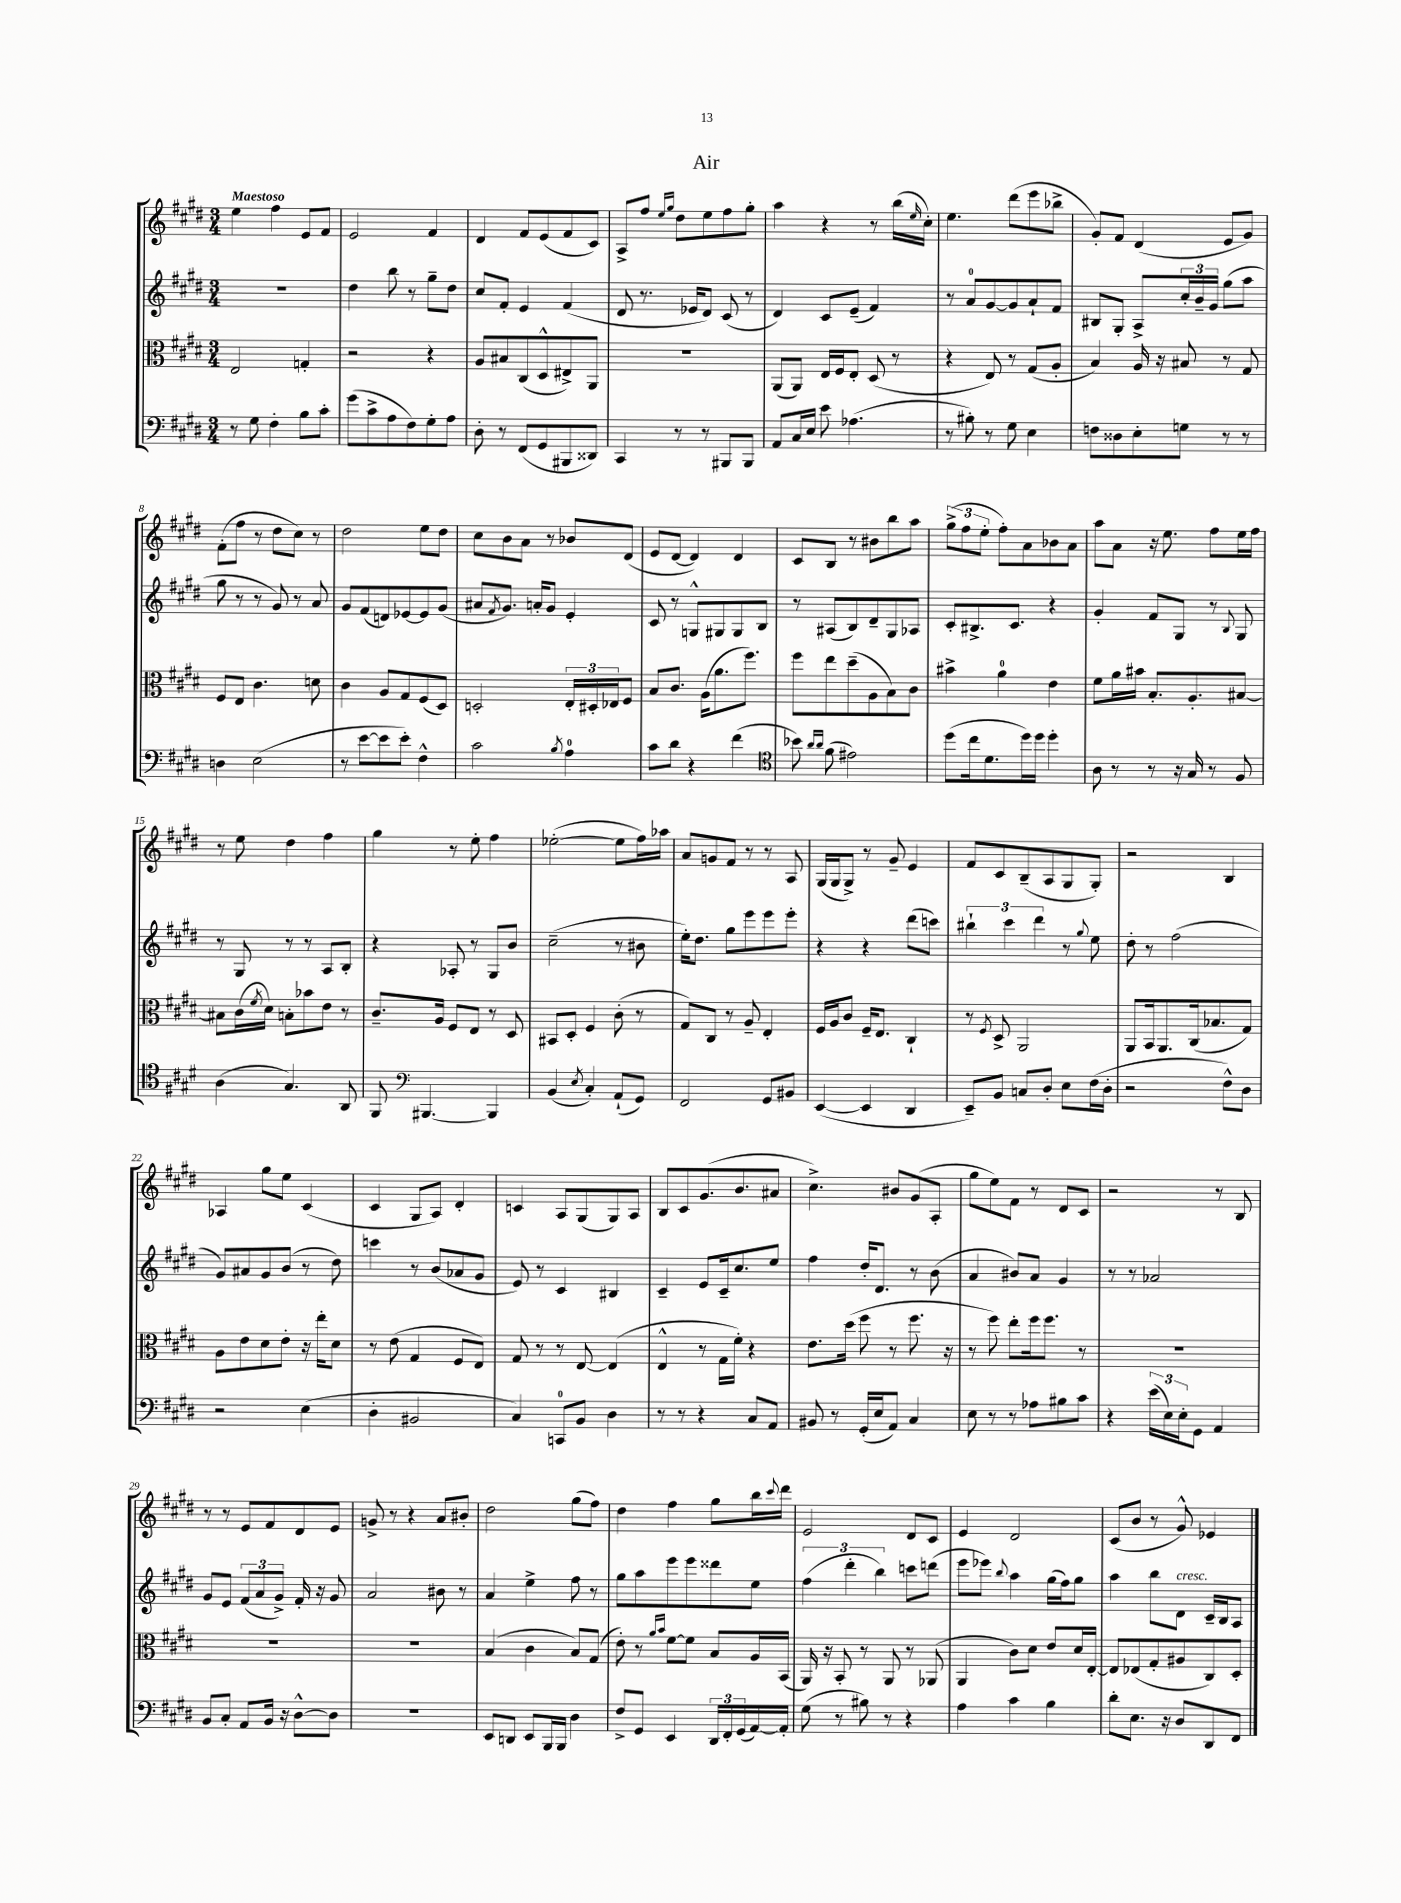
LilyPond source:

\header { title = "Air" }
<<
\new StaffGroup <<
\new Staff = "s0" {
    \clef treble \key e \major \numericTimeSignature \time 3/4 \tempo "Maestoso"
    e''4 fis''4 e'8 fis'8 |
    e'2 fis'4 |
    dis'4 fis'8 e'8( fis'8 cis'8) |
    a8-> fis''8 \grace { e''16 gis''16 } dis''8 e''8 fis''8 gis''8-. |
    a''4 r4 r8 b''16( \grace { e''16 } cis''16-.) |
    e''4. dis'''8( e'''8 bes''8-> |
    gis'8-.) fis'8 dis'4( e'8 gis'8) |
    fis'8-.( fis''8 r8 dis''8 cis''8) r8 |
    dis''2 e''8 dis''8 |
    cis''8 b'8 a'8 r8 bes'8 dis'8( |
    e'8 dis'8~ dis'4) dis'4 |
    cis'8 b8 r8 bis'8 b''8 a''8 |
    \tuplet 3/2 { gis''8->( fis''8 e''8-. } fis''8-.) a'8 bes'8 a'8 |
    a''8 a'8 r16 e''8. fis''8 e''16 fis''16 |
    r8 e''8 dis''4 fis''4 |
    gis''4 r8 e''8-. fis''4 |
    ees''2~-.( ees''8 fis''16) aes''16 |
    a'8 g'8 fis'8 r8 r8 a8 |
    gis16( gis16 gis8->) r8 gis'8-- e'4 |
    fis'8 cis'8 b8--( a8 gis8 gis8-.) |
    r2 b4 |
    aes4 gis''8 e''8 cis'4( |
    cis'4 gis8 a8) dis'4-. |
    c'4 a8 gis8( gis8) a8 |
    b8 cis'8 gis'8.( b'8. ais'8 |
    cis''4.->) bis'8 gis'8( a8-. |
    gis''8 e''8) fis'8 r8 dis'8 cis'8 |
    r2 r8 b8 |
    r8 r8 e'8 fis'8 dis'8 e'8 |
    g'8-> r8 r4 a'8 bis'8-. |
    dis''2 gis''8( fis''8) |
    dis''4 fis''4 gis''8 b''16 \appoggiatura { cis'''8 } dis'''16 |
    e'2 dis'8 cis'8 |
    e'4 dis'2 |
    cis'8( b'8 r8 gis'8-^) ees'4 \bar "|." |
}
\new Staff = "s1" {
    \clef treble \key e \major \numericTimeSignature \time 3/4
    R2. |
    dis''4 b''8 r8 gis''8-- dis''8 |
    cis''8 fis'8-. e'4 fis'4( |
    dis'8 r8. ees'16 dis'8) cis'8( r8 |
    dis'4) cis'8 e'8--( fis'4) |
    r8 a'8-0 gis'8~ gis'8 a'8-! fis'8 |
    bis8 gis8-. a8-> \tuplet 3/2 { cis''16-. b'16-- gis'16 } gis''8( a''8 |
    gis''8 r8 r8 gis'8) r8 a'8 |
    gis'8 fis'8( d'8) ees'8~ ees'8 gis'8( |
    ais'8 \acciaccatura { fis'8 } gis'8.) a'16-. gis'8 e'4-. |
    cis'8 r8 g8-^ gis8 gis8 b8 |
    r8 ais8( b8) dis'8-- gis8 aes8 |
    cis'8-. bis8.-> cis'8. r4 |
    gis'4-. fis'8 gis8 r8 \appoggiatura { b8 } gis8 |
    r8 gis8 r8 r8 a8 b8-. |
    r4 aes8-. r8 gis8 b'8 |
    cis''2--( r8 bis'8 |
    e''16-.) dis''8. gis''8 e'''8 e'''8 e'''8-. |
    r4 r4 dis'''8( c'''8) |
    \tuplet 3/2 { bis''4-! cis'''4 dis'''4 } r8 \appoggiatura { gis''8 } e''8 |
    dis''8-. r8 fis''2( |
    gis'8) ais'8 gis'8 b'8( r8 dis''8) |
    c'''4 r8 b'8( aes'8 gis'8 |
    e'8) r8 cis'4 bis4 |
    cis'4-- e'8 cis'16-- cis''8. e''8 |
    fis''4 dis''16-. dis'8. r8 b'8( |
    a'4 bis'8) a'8 gis'4 |
    r8 r8 aes'2 |
    gis'8 e'8 \tuplet 3/2 { fis'8( a'8 gis'8->) } fis'16-. r16 gis'8 |
    a'2 bis'8 r8 |
    a'4 e''4-> fis''8 r8 |
    gis''8 a''8 e'''8 e'''8 disis'''8 e''8 |
    \tuplet 3/2 { fis''4( dis'''4-. b''4) } c'''8 d'''8( |
    e'''8 ees'''8) \appoggiatura { b''8 } a''4 gis''16( fis''16) gis''8 |
    a''4 b''8 dis'8^\markup { \italic "cresc." } cis'16-- b16 a8 \bar "|." |
}
\new Staff = "s2" {
    \clef alto \key e \major \numericTimeSignature \time 3/4
    e2 g4-. |
    r2 r4 |
    a8 bis8 cis8( dis8-^ eis8->) a,8 |
    R2. |
    a,8( a,8) e16 fis16 e8-. dis8( r8 |
    r4 e8) r8 gis8( a8-. |
    b4) a16 r16 bis8 r8 gis8 |
    fis8 e8 cis'4. d'8 |
    cis'4 a8 gis8 fis8( dis8) |
    d2-. \tuplet 3/2 { e16-. dis16-. ees16 } fis8 |
    b8 cis'8. a16( a'8. fis''8.) |
    fis''8 e''8 dis''8--( a8 b8) cis'8 |
    bis'4-> a'4-0 e'4 |
    fis'8 a'16 bis'16 b8.-. a8.-. bis8~ |
    bis8 cis'16( \acciaccatura { fis'8 } dis'16) b8-. bes'8 e'8 r8 |
    cis'8.-- a16 fis8 e8 r8 dis8 |
    bis,8 dis8-. fis4 cis'8-.( r8 |
    gis8) cis8 r8 a8-- e4-. |
    fis16 a16 cis'8 fis16-- e8. cis4-! |
    r8 \acciaccatura { fis8 } dis8-> a,2 |
    a,8 b,16 a,8. cis16( bes8. gis8) |
    a8 e'8 dis'8 e'8-. r16 e''16-. dis'8 |
    r8 e'8( gis4 fis8 e8) |
    gis8 r8 r8 e8~ e4( |
    e4-^ r8 gis16 fis'16-.) r4 |
    e'8. dis''16( fis''8 r8 fis''8. r16 |
    r8 fis''8) e''8-. fis''16 fis''8. r8 |
    R2. |
    R2. |
    R2. |
    b4( cis'4 b8) gis8( |
    e'8-.) r8 \grace { a'16 b'16 } fis'8~ fis'8 b8 a16 b,16( |
    a,16) r16 b,8-. r8 a,8 r8 aes,8( |
    a,4 cis'8) dis'8 e'8 dis'16 e16~-. |
    e8 ees8( gis8-. ais8 cis8) dis8-. \bar "|." |
}
\new Staff = "s3" {
    \clef bass \key e \major \numericTimeSignature \time 3/4
    r8 gis8 fis4-. b8 cis'8-. |
    gis'8( cis'8-> a8 fis8) gis8-. a8 |
    dis8-. r8 fis,8( gis,8 bis,,8 disis,8) |
    cis,4 r8 r8 bis,,8 bis,,8 |
    a,8 cis16 e16 e'8 aes4.( |
    r8 bis8-.) r8 gis8 e4 |
    f8 disis8 e8-. g8 r8 r8 |
    d4 e2( |
    r8 e'8~ e'8 e'8-.) fis4-^ |
    cis'2 \acciaccatura { b8 } a4-0 |
    cis'8 dis'8 r4 fis'4( |
    \clef tenor bes'8) \grace { a'16 a'16 } fis'8( eis'2) |
    dis''8( cis''16 dis'8. dis''16) dis''16 dis''4-. |
    a8 r8 r8 r16 gis16 r8 fis8 |
    a4( gis4.) a,8 |
    fis,8 \clef bass bis,,4.~ bis,,4 |
    b,4( \acciaccatura { e8 } cis4-.) a,8-!( gis,8) |
    fis,2 gis,8 bis,8 |
    e,4~( e,4 dis,4 |
    e,8--) b,8 c8 dis8-. e8 fis16( dis16-. |
    r2 fis8-^) dis8 |
    r2 e4( |
    dis4-. bis,2 |
    cis4) c,8-0 b,8 dis4 |
    r8 r8 r4 cis8 a,8 |
    bis,8 r8 gis,16-.( e16 a,8) cis4 |
    e8 r8 r8 aes8 bis8 cis'8 |
    r4 \tuplet 3/2 { e'16( e16) e16-. } gis,8 a,4 |
    b,8 cis8-. a,8 b,16 r16 dis8~-^ dis8 |
    R2. |
    e,8 d,8 e,8 b,,16 b,,16 dis4 |
    fis8-> gis,8 e,4 \tuplet 3/2 { dis,16 fis,16-. gis,16( } a,16~) a,16-. |
    gis8( r8 bis8) r8 r4 |
    a4 cis'4 b4 |
    dis'8-. e8. r16 dis8 dis,8 fis,8 \bar "|." |
}
>>
>>
